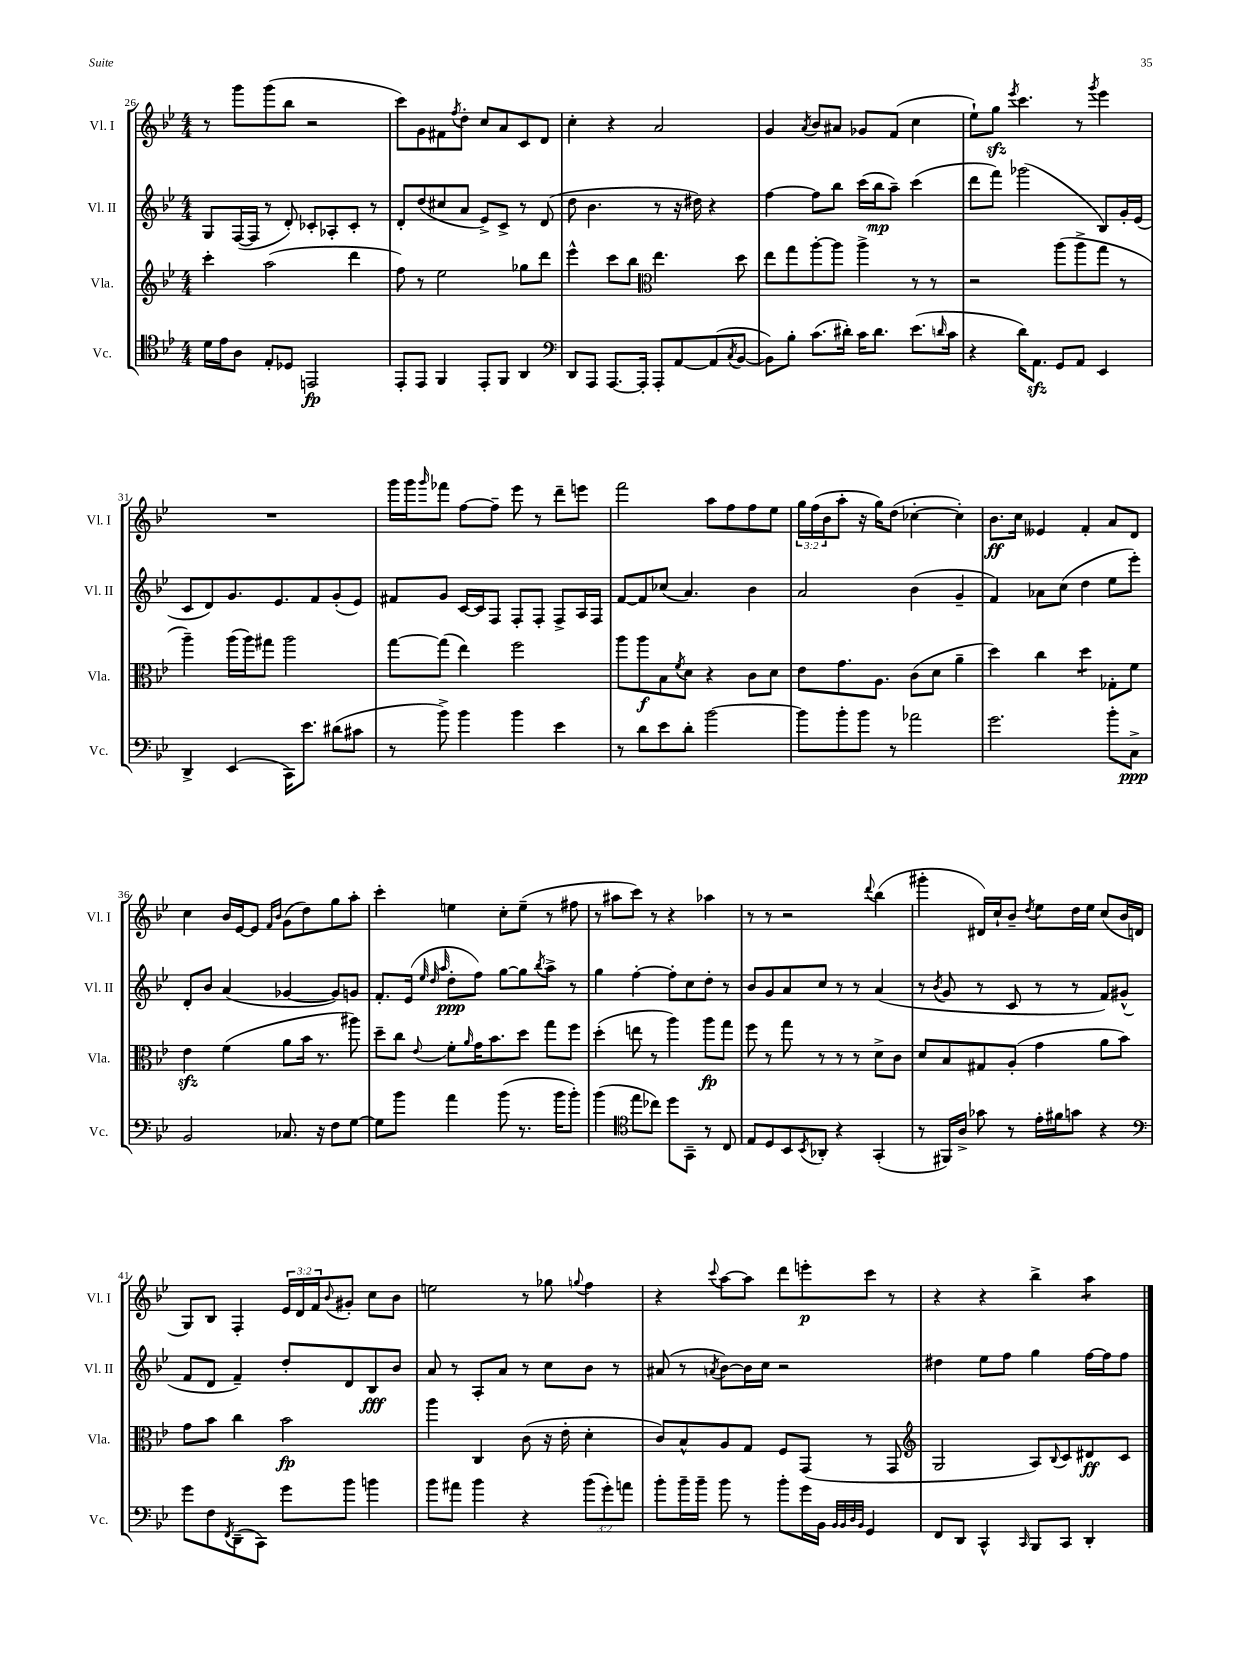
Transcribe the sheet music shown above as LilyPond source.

<<
\new StaffGroup <<
\new Staff = "s0" \with { instrumentName = "Vl. I" shortInstrumentName = "Vl. I" } {
    \clef treble \key bes \major \numericTimeSignature \time 4/4 \override Staff.TupletNumber.text = #tuplet-number::calc-fraction-text
    r8 g'''8 g'''8( bes''8 r2 |
    c'''8) g'8 fis'8 \acciaccatura { f''8 } d''8-. c''8 a'8 c'8 d'8 |
    c''4-. r4 a'2 |
    g'4 \acciaccatura { a'8 } bes'8 ais'8 ges'8 f'8( c''4 |
    ees''8-!) g''8\sfz \acciaccatura { ees'''8 } c'''4. r8 \acciaccatura { g'''8 } ees'''4 |
    R1 |
    g'''16 g'''16 \grace { g'''16 } fes'''8 f''8~ f''8-- ees'''8 r8 d'''8-- e'''8 |
    f'''2 a''8 f''8 f''8 ees''8 |
    \tuplet 3/2 { g''16 f''16( bes'16 } a''8-. r16 g''16) d''8( ces''4~-. ces''4-.) |
    bes'8.\ff c''16 eeses'4 f'4-. a'8 d'8 |
    c''4 bes'16 ees'16~ ees'8 \grace { f'16 bes'16 } g'8( d''8) g''8 a''8-. |
    c'''4-. e''4 c''8-. e''8--( r8 fis''8 |
    r8 ais''8 c'''8) r8 r4 aes''4 |
    r8 r8 r2 \appoggiatura { d'''8 } bes''4( |
    gis'''4-. dis'16) c''16-! bes'8-- \acciaccatura { d''8 } ees''8 d''16 ees''16 c''8( bes'16 d'16 |
    g8) bes8 f4-. \tuplet 3/2 { ees'16 d'16 f'16 } \appoggiatura { bes'8 } gis'8-. c''8 bes'8 |
    e''2 r8 ges''8 \appoggiatura { g''8 } f''4 |
    r4 \appoggiatura { c'''8 } a''8~ a''8 d'''8 e'''8-.\p c'''8 r8 |
    r4 r4 bes''4-> a''4:8 \bar "|." |
}
\new Staff = "s1" \with { instrumentName = "Vl. II" shortInstrumentName = "Vl. II" } {
    \clef treble \key bes \major \numericTimeSignature \time 4/4
    g8 f16~( f16 r8 d'8-.) ces'8-. aes8-. ces'8-. r8 |
    d'8-. d''8( cis''8 a'8 ees'8->) c'8-> r8 d'8( |
    d''8 bes'4. r8 r16 dis''16) r4 |
    f''4~ f''8 bes''8 c'''16( bes''16\mp a''8--) c'''4( |
    d'''8 f'''8) ges'''2( bes8) g'16-. ees'16( |
    c'8 d'8) g'8. ees'8. f'8 g'8-.( ees'8) |
    fis'8 g'8 c'16~ c'16 f8 f8-. f8-. f8-> a16 f16 |
    f'8~ f'8 ces''8( a'4.) bes'4 |
    a'2 bes'4( g'4-- |
    f'4) aes'8 c''8( d''4 ees''8 ees'''8-.) |
    d'8-. bes'8 a'4( ges'4~ ges'8) g'8 |
    f'8.-. ees'16( \grace { ees''32 d''32 a''32 } d''8-.\ppp f''8) g''8~ g''8 \acciaccatura { bes''8 } a''8-> r8 |
    g''4 f''4~-. f''8-. c''8 d''8-. r8 |
    bes'8 g'8 a'8 c''8 r8 r8 a'4( |
    r8 \acciaccatura { bes'8 } g'8 r8 c'8 r8 r8 f'8) gis'8-^( |
    f'8 d'8 f'4--) d''8-. d'8 bes8\fff bes'8 |
    a'8 r8 a8-. a'8 r8 c''8 bes'8 r8 |
    ais'8( r8 \acciaccatura { a'8 } bes'8~) bes'16 c''16 r2 |
    dis''4 ees''8 f''8 g''4 f''16~ f''16 f''8 \bar "|." |
}
\new Staff = "s2" \with { instrumentName = "Vla." shortInstrumentName = "Vla." } {
    \clef treble \key bes \major \numericTimeSignature \time 4/4
    c'''4-. a''2( d'''4 |
    f''8) r8 ees''2 ges''8 d'''8 |
    ees'''4-^ c'''8 bes''8 \clef alto ees''4. d''8 |
    ees''8 g''8 a''8~-. a''8 a''4-> r8 r8 |
    r2 a''8( a''8-> g''8 r8 |
    a''4--) a''16( a''16) gis''8 a''2 |
    g''8~ g''8( ees''4) f''2 |
    a''8 a''8\f bes8 \acciaccatura { f'8 } d'8 r4 c'8 d'8 |
    ees'8 g'8. a8. c'8( d'8 a'4-- |
    d''4) c''4 d''4:8 ges8-. f'8 |
    ees'4\sfz f'4( a'8 bes'16 r8. ais''8) |
    d''8-- c''8 \appoggiatura { ees'8 } f'8-. \grace { a'16 } g'16 bes'8. d''8 g''8 f''8 |
    d''4-.( e''8 r8 a''4) a''8\fp g''8 |
    f''8 r8 g''8 r8 r8 r8 d'8-> c'8 |
    d'8 bes8 gis8 a8-.( g'4 a'8 bes'8) |
    g'8 bes'8 c''4 bes'2\fp |
    a''4 c4 c'8( r16 ees'16-. d'4-. |
    c'8) bes8-^ a8 g8 f8 g,8( r8 g,8 |
    \clef treble g2 a8) \appoggiatura { bes8 } c'8 dis'8\ff c'8 \bar "|." |
}
\new Staff = "s3" \with { instrumentName = "Vc." shortInstrumentName = "Vc." } {
    \clef tenor \key bes \major \numericTimeSignature \time 4/4 \override Staff.TupletNumber.text = #tuplet-number::calc-fraction-text
    d'16 ees'16 a8 ees8-. des8 e,2\fp |
    ees,8-. ees,8 f,4 ees,8-. f,8 a,4 |
    \clef bass d,8 a,,8 a,,8.~ a,,16-. a,,8-. a,8~ a,8( \acciaccatura { c8 } bes,8~ |
    bes,8) bes8-. c'8.( dis'16-.) c'16 dis'8. ees'8.( \grace { d'16 } c'16 |
    r4 d'16) a,8.\sfz g,8 a,8 ees,4 |
    d,4-> ees,4( c,16) ees'8. dis'8( cis'8 |
    r8 bes'8->) bes'4 bes'4 ees'4 |
    r8 d'8 ees'8 d'8-. bes'2~ |
    bes'8 bes'8-. bes'8 r8 aes'2 |
    g'2. bes'8-. c8->\ppp |
    bes,2 ces8. r16 f8 g8~ |
    g8 bes'8 a'4 bes'8( r8. bes'16 bes'8-.) |
    bes'4( \clef tenor ees''8 ces''8) d''8 g,8-- r8 c8 |
    ees8 d8 bes,8 \acciaccatura { bes,8 } aes,8-. r4 g,4-.( |
    r8 fis,16) a16-> ges'8 r8 ees'16-. fis'16 g'8 r4 |
    \clef bass g'8 f8 \acciaccatura { f,8 } d,8--( c,8) g'8 bes'8 b'4 |
    bes'8 ais'8 bes'4 r4 \tuplet 3/2 { bes'8( g'8-.) a'8 } |
    bes'8-. bes'16-- bes'16-- bes'8 r8 bes'8-. g'16 bes,16 \grace { bes,32 bes,32 d32 bes,32 } g,4 |
    f,8 d,8 c,4-^ \grace { c,16 } bes,,8 c,8 d,4-. \bar "|." |
}
>>
>>
\layout { \context { \Score currentBarNumber = #26 } }
